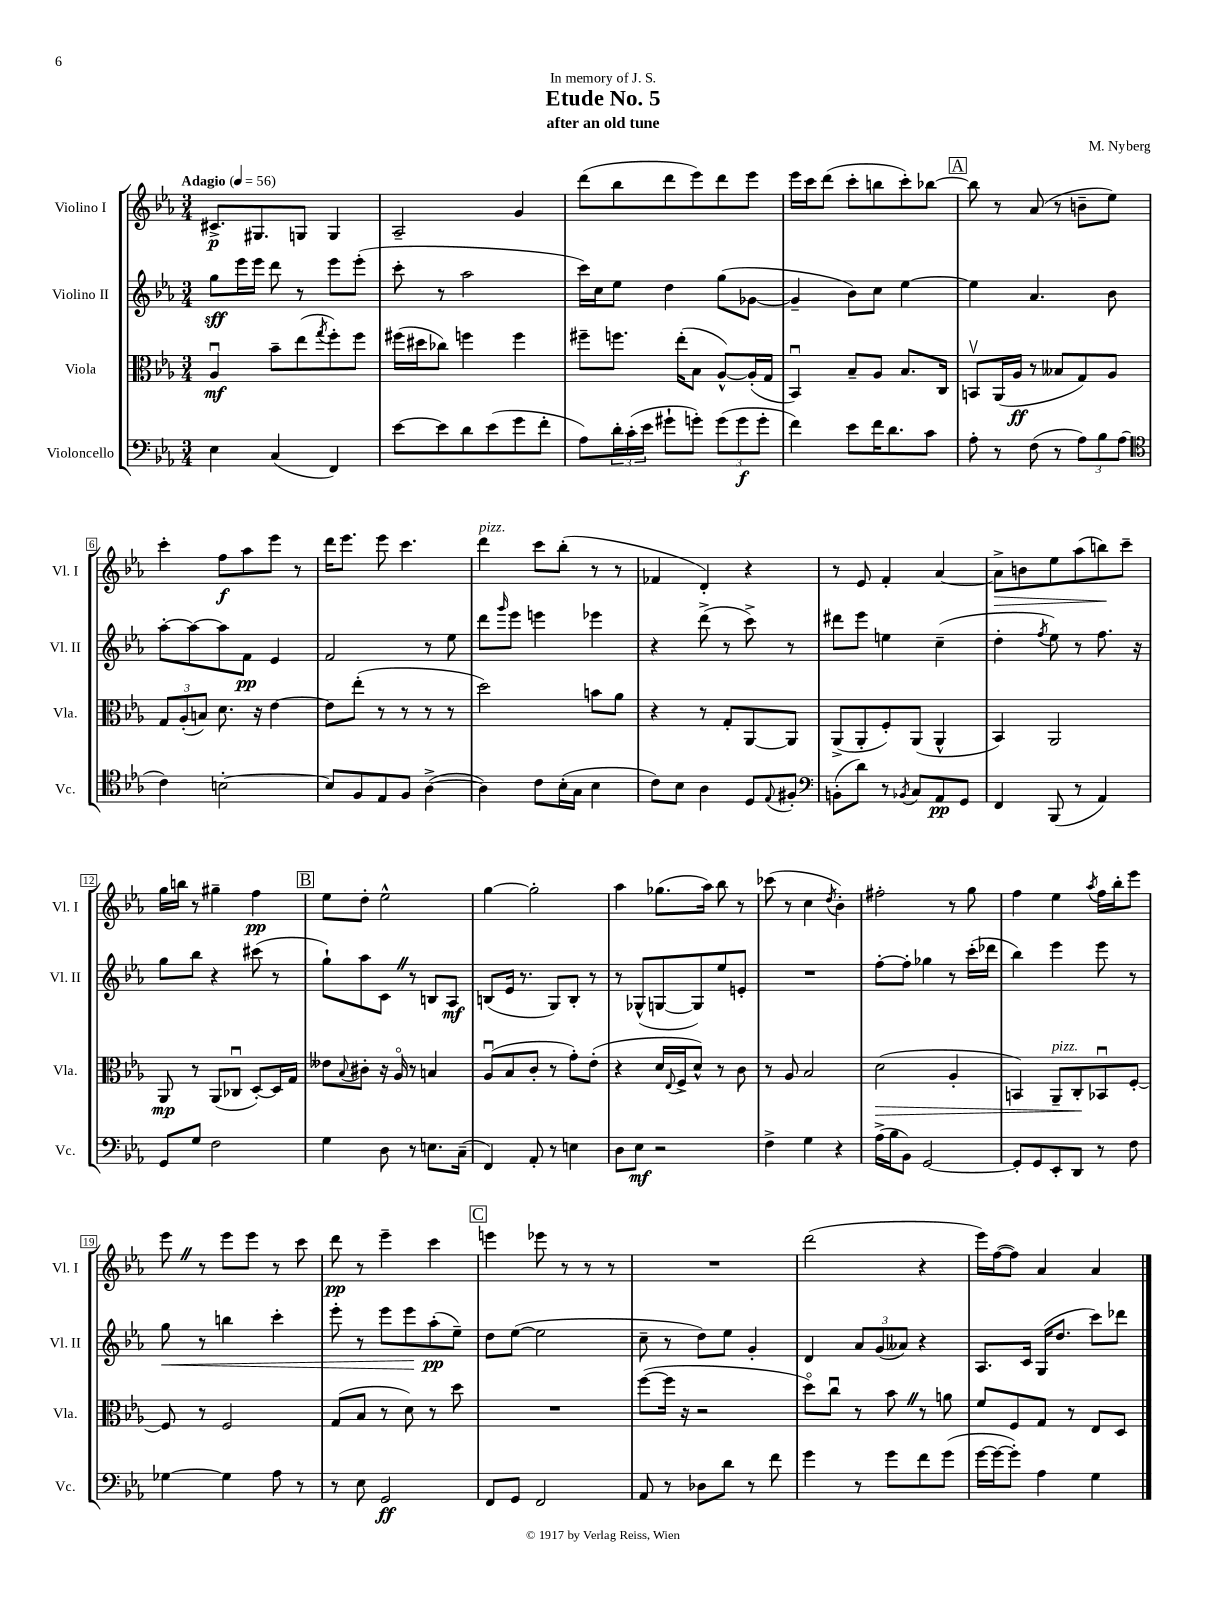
\header { title = "Etude No. 5" composer = "M. Nyberg" subtitle = "after an old tune" dedication = "In memory of J. S." }
<<
\new StaffGroup <<
\new Staff = "s0" \with { instrumentName = "Violino I" shortInstrumentName = "Vl. I" } {
    \clef treble \key ees \major \numericTimeSignature \time 3/4 \tempo "Adagio" 4 = 56
    cis'8.->\p gis8. g8 g4 |
    aes2-- g'4 |
    d'''8( bes''8 d'''8 ees'''8) d'''8 ees'''8 |
    ees'''16 c'''16 d'''8( c'''8-. b''8 c'''8-.) bes''8~ |
    \mark \markup { \box "A" } bes''8 r8 aes'8( r8 b'8-- ees''8) |
    c'''4-. f''8\f aes''8 ees'''8 r8 |
    d'''16 ees'''8. ees'''8 c'''4. |
    d'''4^\markup { \italic "pizz." } c'''8 bes''8-.( r8 r8 |
    fes'4 d'4-.) r4 |
    r8 ees'8 f'4-. aes'4~ |
    aes'8->\> b'8 ees''8 aes''8( b''8\!) c'''8-- |
    g''16 b''16 r8 gis''4-- f''4\pp |
    \mark \markup { \box "B" } ees''8 d''8-. ees''2-^ |
    g''4~ g''2-. |
    aes''4 ges''8.( aes''16) bes''8 r8 |
    ces'''8( r8 c''4 \acciaccatura { d''8 } bes'4-.) |
    fis''2-. r8 g''8 |
    f''4 ees''4 \acciaccatura { aes''8 } f''16 bes''16-. ees'''8 |
    ees'''8 \once \override BreathingSign.text = \markup { \musicglyph "scripts.caesura.straight" } \breathe r8 ees'''8 ees'''8 r8 c'''8 |
    d'''8\pp r8 ees'''4-- c'''4 |
    \mark \markup { \box "C" } e'''4 ees'''8 r8 r8 r8 |
    R2. |
    d'''2( r4 |
    ees'''16) f''16~( f''8) aes'4 aes'4 \bar "|." |
}
\new Staff = "s1" \with { instrumentName = "Violino II" shortInstrumentName = "Vl. II" } {
    \clef treble \key ees \major \numericTimeSignature \time 3/4
    g''8\sff ees'''16 ees'''16 d'''8 r8 ees'''8 ees'''8-.( |
    c'''8-. r8 aes''2 |
    c'''16) c''16 ees''8 d''4 g''8( ges'8~ |
    ges'4-- bes'8) c''8 ees''4~ |
    \mark \markup { \box "A" } ees''4 aes'4. bes'8 |
    aes''8~-. aes''8~ aes''8 f'8\pp ees'4 |
    f'2 r8 ees''8 |
    d'''8 \grace { g'''16 } ees'''8 e'''4 ees'''4 |
    r4 d'''8->( r8 c'''8->) r8 |
    dis'''8 ees'''8 e''4 c''4--( |
    d''4-. \acciaccatura { f''8 } ees''8) r8 f''8. r16 |
    g''8 bes''8 r4 cis'''8( r8 |
    \mark \markup { \box "B" } g''8-!) aes''8 c'8 \once \override BreathingSign.text = \markup { \musicglyph "scripts.caesura.straight" } \breathe r8 b8 aes8\mf |
    b8( ees'16 r8. g8) b8-. r8 |
    r8 ges8-^( g8~ g8) ees''8 e'8-. |
    R2. |
    f''8~-. f''8-. ges''4 r8 c'''16-.( des'''16 |
    bes''4) ees'''4 ees'''8 r8 |
    g''8\< r8 b''4 c'''4-. |
    ees'''8-. r8 ees'''8 ees'''8\! aes''8-.\pp( ees''8--) |
    \mark \markup { \box "C" } d''8 ees''8~( ees''2 |
    c''8-- r8 d''8) ees''8 g'4-. |
    d'4 \tuplet 3/2 { aes'8 g'8( aeses'8) } r4 |
    aes8. c'16 g16( d''8. c'''8) des'''8 \bar "|." |
}
\new Staff = "s2" \with { instrumentName = "Viola" shortInstrumentName = "Vla." } {
    \clef alto \key ees \major \numericTimeSignature \time 3/4
    aes4\downbow\mf bes'8-- ees''8( \acciaccatura { g''8 } f''8-.) f''8 |
    fis''16( dis''16 ces''8) f''4 f''4 |
    fis''8-- f''8. ees''16-.( bes8 aes8~-^) aes16-.( g16 |
    bes,4\downbow) bes8-- aes8 bes8. c16 |
    \mark \markup { \box "A" } b,8\upbow aes,16( aes16\ff r8 beses8 g8) aes8 |
    \tuplet 3/2 { g8 aes8-.( b8) } d'8. r16 ees'4~ |
    ees'8 ees''8-.( r8 r8 r8 r8 |
    d''2) b'8 aes'8 |
    r4 r8 g8-. aes,8~ aes,8 |
    aes,8->( aes,8-. f8-.) aes,8( aes,4-^ |
    bes,4) aes,2 |
    aes,8\mp r8 aes,8( ces8\downbow d8~-.) d16 g16 |
    \mark \markup { \box "B" } eeses'8 \appoggiatura { bes8 } cis'8-. r16 aes16\flageolet r8 b4 |
    aes8\downbow( bes8 c'8-. r8 g'8-.) ees'8-.( |
    r4 d'16 \appoggiatura { ees8 } f16-> d'8-^) r8 c'8 |
    r8 aes8 bes2 |
    d'2\>( aes4-. |
    b,4) aes,8--^\markup { \italic "pizz." } c8-.\! bes,8\downbow f8~-. |
    f8 r8 f2 |
    g8( bes8 r8 d'8) r8 d''8 |
    \mark \markup { \box "C" } R2. |
    f''8~( f''16 r16 r2 |
    d''8\flageolet) c''8\downbow r8 bes'8 \once \override BreathingSign.text = \markup { \musicglyph "scripts.caesura.straight" } \breathe r8 a'8 |
    f'8 f8 g8 r8 ees8 d8 \bar "|." |
}
\new Staff = "s3" \with { instrumentName = "Violoncello" shortInstrumentName = "Vc." } {
    \clef bass \key ees \major \numericTimeSignature \time 3/4
    ees4 c4( f,4) |
    ees'8~ ees'8 d'8 ees'8( g'8 f'8-. |
    aes8) \tuplet 3/2 { d'16-. c'16-.( ees'16 } gis'8-! g'8-.) \tuplet 3/2 { g'8( g'8\f g'8-. } |
    f'4) ees'8 f'16 d'8. c'8 |
    \mark \markup { \box "A" } aes8-. r8 f8( r8 \tuplet 3/2 { aes8) bes8 aes8( } |
    \clef tenor c'4) b2~-. |
    b8 f8 ees8 f8 aes4~->( |
    aes4) c'8 bes16-.( g16 bes4 |
    c'8) bes8 aes4 d8 \appoggiatura { ees8 } fis8-. |
    \clef bass b,8-.( d'8) r8 \acciaccatura { bes,8 } c8 aes,8\pp g,8 |
    f,4 bes,,8( r8 aes,4) |
    g,8 g8 f2 |
    \mark \markup { \box "B" } g4 d8 r8 e8. c16--( |
    f,4) aes,8-. r8 e4 |
    d8 ees8\mf r2 |
    f4-> g4 r4 |
    aes16->( bes16 bes,8) g,2~ |
    g,8-. g,8 ees,8-. d,8 r8 f8 |
    ges4~ ges4 aes8 r8 |
    r8 ees8 g,2\ff |
    \mark \markup { \box "C" } f,8 g,8 f,2 |
    aes,8 r8 des8 d'8 r8 f'8 |
    g'4 r8 g'8 f'8 g'8( |
    g'16~ g'16~ g'8-.) aes4 g4 \bar "|." |
}
>>
>>
\layout { \context { \Score \override BarNumber.stencil = #(make-stencil-boxer 0.1 0.3 ly:text-interface::print) } }
